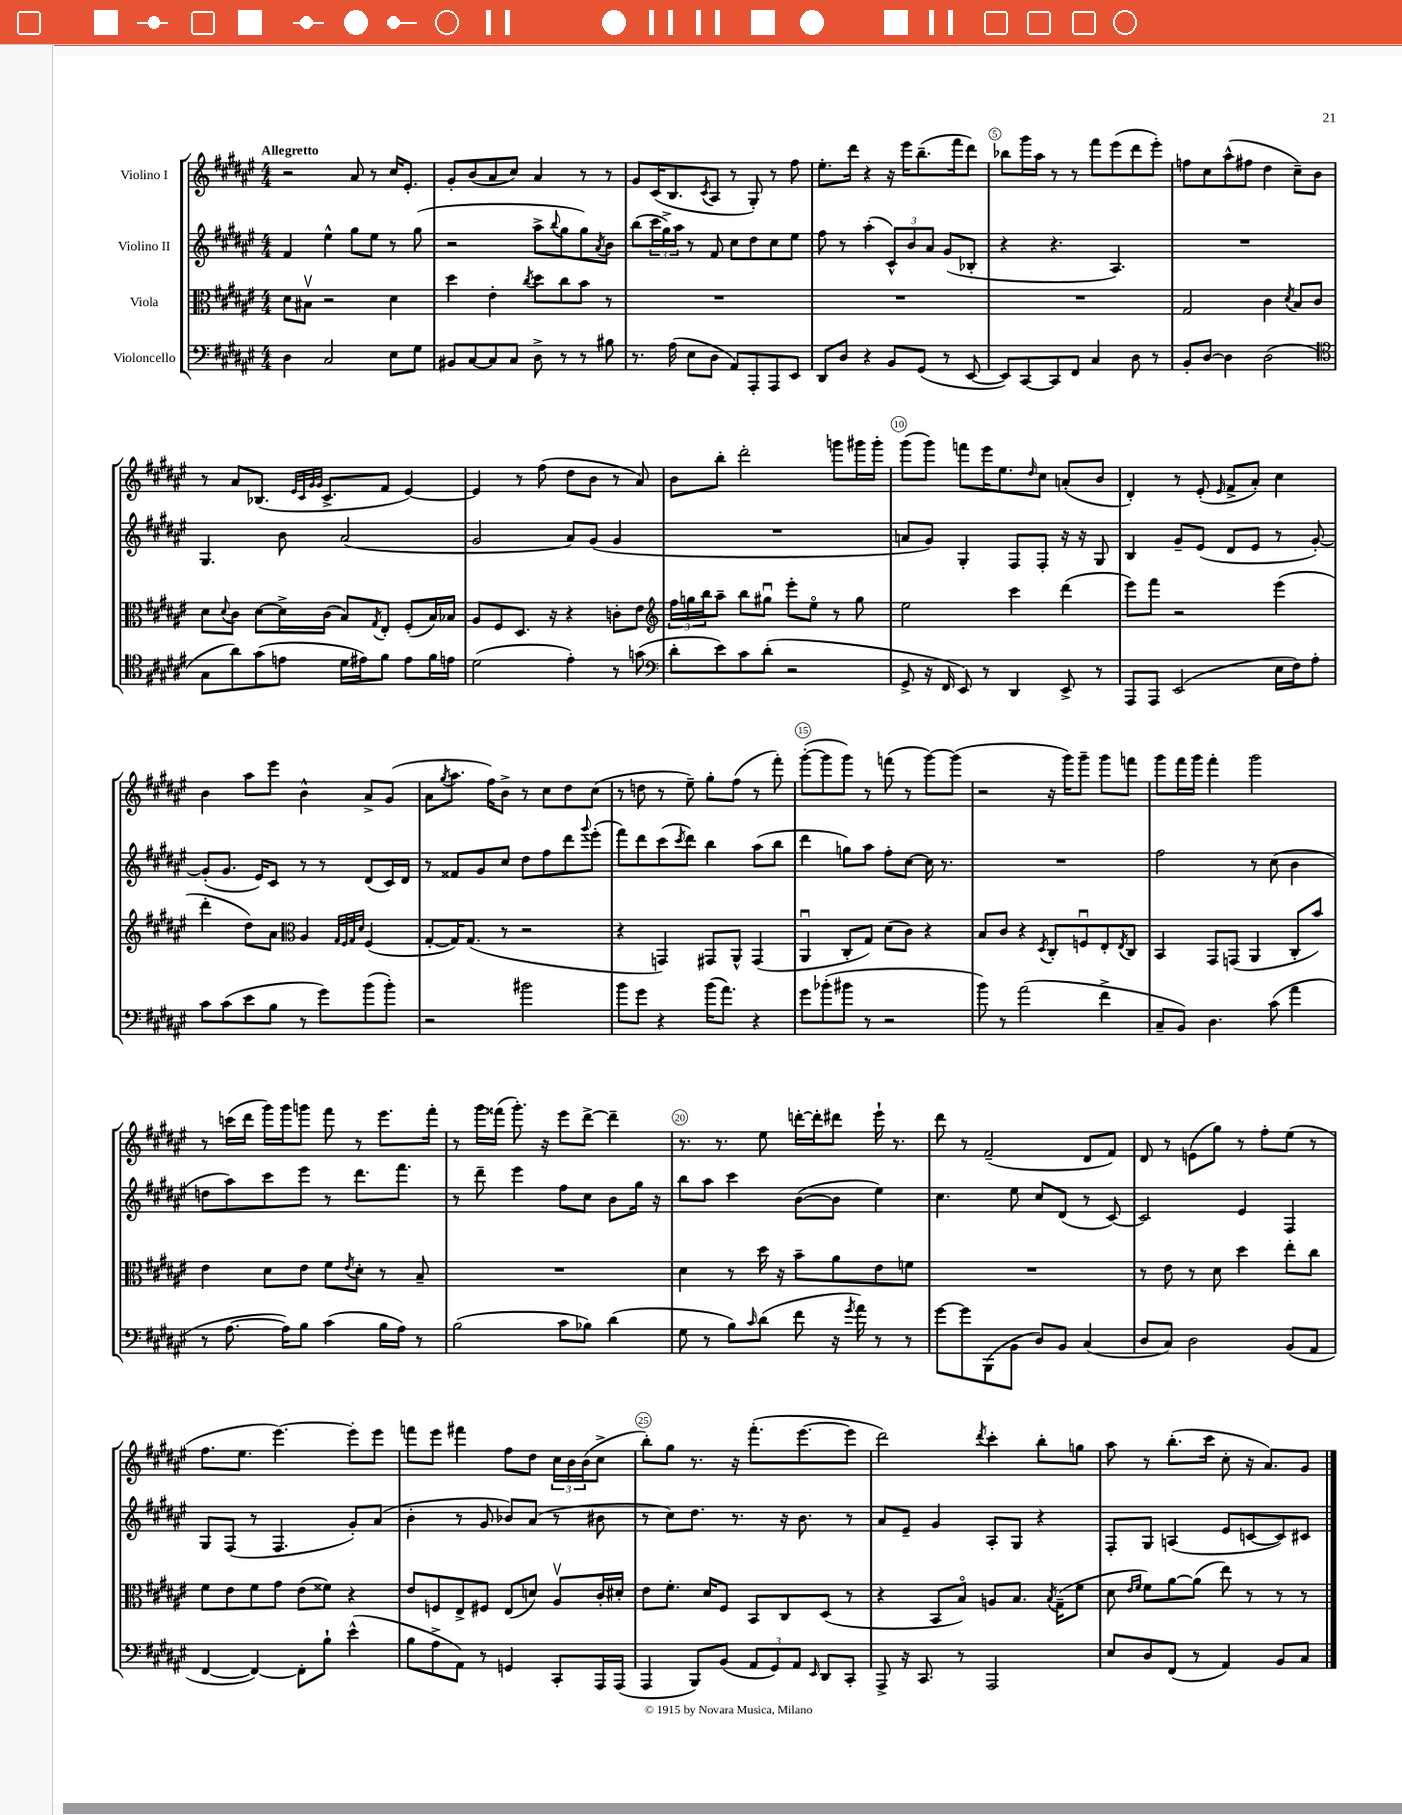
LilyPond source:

<<
\new StaffGroup <<
\new Staff = "s0" \with { instrumentName = "Violino I" } {
    \clef treble \key fis \major \numericTimeSignature \time 4/4 \tempo "Allegretto"
    r2 ais'8 r8 cis''16 eis'8.-. |
    gis'8-. b'8( ais'8 cis''8) ais'4 r8 r8 |
    gis'8 cis'16( b8. \acciaccatura { cis'8 } ais8 r8 gis8-.) r8 fis''8 |
    eis''8.-. dis'''16 r4 r16 eis'''16 b''8.--( fis'''16 dis'''8) |
    bes''8 gis'''16 ais''16 r8 r8 fis'''8 eis'''8( dis'''8 eis'''8-.) |
    f''8 cis''8 ais''8-^( fis''8 dis''4 cis''8--) b'8 |
    r8 ais'8 bes8.( \grace { eis'32 cis'32 gis'32 gis'32 } cis'8.-> fis'8 eis'4~) |
    eis'4 r8 fis''8( dis''8 b'8 r8 ais'8) |
    b'8 b''8-. dis'''2-. g'''8 gis'''16 gis'''16-. |
    gis'''8( gis'''8) f'''8 eis'''16 eis''8. \grace { dis''16 } cis''8 a'8-.( b'8 |
    dis'4-.) r8 eis'8-.( \grace { eis'16 } fis'8-> ais'8-.) cis''4 |
    b'4 ais''8 eis'''8 b'4-^ ais'8-> gis'8( |
    ais'8 \acciaccatura { gis''8 } ais''8. fis''16) b'8-> r8 cis''8 dis''8 cis''8( |
    r8 d''8 r8 eis''8--) gis''8-. fis''8( r8 fis'''8-.) |
    gis'''8~-.( gis'''8 gis'''8) r8 f'''8( r8 gis'''8~) gis'''8( |
    r2 r16 gis'''16) gis'''8-- gis'''8 f'''8 |
    gis'''8 fis'''16 gis'''16 fis'''4-. gis'''2 |
    r8 c'''16( dis'''16 gis'''16) gis'''16 g'''8 fis'''8 r8 eis'''8. fis'''16-. |
    r8 gis'''16 fisis'''16( gis'''8.-.) r16 eis'''8 dis'''8~-> dis'''4-- |
    r8. r8. eis''8 d'''16~-. d'''16-. dis'''8 eis'''16-! r8. |
    dis'''8 r8 fis'2--( dis'8 fis'8) |
    dis'8 r8 e'8( gis''8) r8 fis''8-. eis''8( r8 |
    fis''8. eis''8. eis'''4.~) eis'''8-. eis'''8 |
    f'''8 eis'''8 fis'''4 fis''8 dis''8 \tuplet 3/2 { cis''16 b'16 b'16( } cis''8-> |
    b''8-.) gis''8 r8. r16 fis'''8.-.( eis'''8.~ eis'''8 |
    dis'''2) \acciaccatura { dis'''8 } cis'''4-. b''8-. g''8 |
    ais''8 r8 b''8.-.( cis'''16 cis''8-. r16 ais'8.) gis'8 \bar "|." |
}
\new Staff = "s1" \with { instrumentName = "Violino II" } {
    \clef treble \key fis \major \numericTimeSignature \time 4/4
    fis'4 eis''4-^ gis''8 eis''8 r8 gis''8( |
    r2 ais''8-> \appoggiatura { b''8 } gis''8 gis''8) \acciaccatura { ais'8 } b'8 |
    b''8( \tuplet 3/2 { cis'''16 gis''16->) ais''16 } r8 fis'8 cis''8 dis''8 cis''8 eis''8 |
    fis''8 r8 ais''4-.( \tuplet 3/2 { cis'8-^) b'8 ais'8 } gis'8( bes8-. |
    r4 r4. ais4.) |
    R1 |
    gis4. b'8 ais'2( |
    gis'2 ais'8) gis'8( gis'4 |
    R1 |
    a'8 gis'8) gis4-. fis8 fis8-. r16 r16 gis8 |
    b4 gis'8-- eis'8( dis'8 eis'8 r8 gis'8~-.) |
    gis'8-.( gis'8. eis'16) cis'8 r8 r8 dis'8( cis'16) dis'16 |
    r8 fisis'8 gis'8 cis''8 dis''8 fis''8 dis'''8 \appoggiatura { gis'''8 } eis'''8-.( |
    fis'''8) dis'''8 cis'''8( \acciaccatura { cis'''8 } dis'''8) b''4 ais''8( b''8 |
    dis'''4 g''8) ais''8 fis''8-. cis''8~ cis''16 r8. |
    R1 |
    fis''2 r8 cis''8( b'4 |
    d''8 ais''8) cis'''8 eis'''8 r8 dis'''8. fis'''8. |
    r8 dis'''8-- eis'''4 fis''8 cis''8 b'8 gis''16 r16 |
    b''8 ais''8 cis'''4 b'8~( b'8 eis''4) |
    cis''4. eis''8 cis''8 dis'8( r8 cis'8~) |
    cis'2 eis'4 fis4 |
    gis8 fis8( r8 fis4. gis'8-.) ais'8( |
    b'4-. r8 gis'8 bes'8) ais'8( r8 bis'8 |
    r8 cis''8) dis''8. r8. r16 b'8. r8 |
    ais'8 eis'8-- gis'4 ais8-. gis8 r4 |
    fis8-. gis8 a4( eis'8 c'8~ c'8) cis'8 \bar "|." |
}
\new Staff = "s2" \with { instrumentName = "Viola" } {
    \clef alto \key fis \major \numericTimeSignature \time 4/4
    dis'8 bis8\upbow r2 dis'4 |
    dis''4 eis'4-. \acciaccatura { cis''8 } dis''8 cis''8 b'8 r8 |
    R1 |
    R1 |
    R1 |
    gis2 cis'4 \acciaccatura { dis'8 } b8 cis'8 |
    dis'8 \appoggiatura { dis'8 } cis'8 dis'8~ dis'16-> cis'16( b8) \acciaccatura { gis8 } eis8-. fis8-.( b16) bes16 |
    ais8 fis8 dis8. r16 r4 c'8-. eis'8 |
    \clef treble \tuplet 3/2 { fis''16 g''16 b''16 } ais''8-- b''8 gis''8\downbow eis'''8-. eis''8\flageolet r8 gis''8 |
    eis''2 cis'''4 dis'''4( |
    eis'''8) fis'''8 r2 eis'''4( |
    dis'''4-. dis''8) ais'8 \clef alto ais4 \grace { gis32 fis32 gis32 dis'32 } fis4( |
    gis8~-. gis16) gis8.( r8 r2 |
    r4 g,4) gis,8 ais,8-^ gis,4( |
    ais,4\downbow cis8-. gis8) dis'8( cis'8) r4 |
    b8 cis'8 r4 \acciaccatura { dis8 } cis8-. f8\downbow eis8-. \acciaccatura { eis8 } cis8 |
    b,4 gis,8 g,8( ais,4 cis8-. b'8) |
    eis'4 dis'8 eis'8 fis'8 \acciaccatura { eis'8 } dis'8-. r8 b8-- |
    R1 |
    dis'4 r8 dis''16 r16 b'8-- ais'8 eis'8 f'8 |
    R1 |
    r8 eis'8 r8 dis'8 dis''4 eis''8-. cis''8 |
    fis'8 eis'8 fis'8 gis'8 eis'8( fisis'8) r4 |
    eis'8 f8 eis8-> fis8 eis8( d'8) ais8\upbow cis'16-. dis'16-. |
    eis'8 fis'8.-. dis'16 fis8 b,8 cis8 dis8( r8 |
    r4 b,8 b8\flageolet) a8 b8. \acciaccatura { b8 } gis16--( fis'8 |
    dis'8 \grace { eis'16 fis'16 } fis'8) ais'8~ ais'8( eis''8) r8 r8 r8 \bar "|." |
}
\new Staff = "s3" \with { instrumentName = "Violoncello" } {
    \clef bass \key fis \major \numericTimeSignature \time 4/4
    dis4 cis2 eis8 gis8 |
    bis,8 cis8~ cis8 cis8 dis8-> r8 r8 bis8 |
    r8. ais16( eis8 dis8 ais,8) ais,,8-. ais,,8 eis,8 |
    dis,8 dis8 r4 b,8 gis,8( r8 eis,8~ |
    eis,8) cis,8~ cis,8 fis,8 cis4 dis8 r8 |
    b,8-. dis8~ dis4 dis2( |
    \clef tenor gis8 ais'8) gis'8( e'8 dis'16 eis'16) fis'8 eis'8 fis'16 e'16 |
    dis'2( eis'4-.) r8 g'8( |
    \clef bass dis'8-. eis'8) cis'8 dis'8-.( r2 |
    gis,8-> r16 fis,16 eis,8) r8 dis,4 eis,8-> r8 |
    ais,,8 ais,,8 eis,2( eis16 fis16) ais8-. |
    cis'8 cis'8( eis'8 b8 r8 gis'8) b'8( b'8-.) |
    r2 bis'2 |
    b'8 gis'8 r4 b'16( ais'8.) r4 |
    gis'8 bes'8-.( bis'8 r8 r2 |
    b'8) r8 ais'2( fis'4-> |
    cis8-- b,8) dis4. cis'8( ais'4 |
    r8 ais8.~ ais16) b8 cis'4( b16 ais16) r8 |
    b2( cis'8 bes8) dis'4( |
    gis8 r8 b8) \grace { cis'16 } dis'8( fis'8 r16 \acciaccatura { gis'8 } ais'16) r8 r8 |
    gis'8~ gis'8 b,,8( b,8 dis8) b,8 cis4( |
    dis8 cis8) dis2 b,8( ais,8 |
    fis,4~ fis,4~) fis,8-. b8-! eis'4-^( |
    b8 ais8-> ais,8) r8 g,4 cis,8-. ais,,16 ais,,16( |
    ais,,4 b,,8) b,8( \tuplet 3/2 { ais,8 gis,8) ais,8 } \grace { eis,16 } dis,8 cis,8-. |
    ais,,8-> r16 cis,8. r8 ais,,2 |
    eis8 dis8 fis,8( r8 ais,4) b,8 cis8 \bar "|." |
}
>>
>>
\layout { \context { \Score \override BarNumber.break-visibility = ##(#f #t #t) barNumberVisibility = #(every-nth-bar-number-visible 5) \override BarNumber.stencil = #(make-stencil-circler 0.1 0.3 ly:text-interface::print) } }
